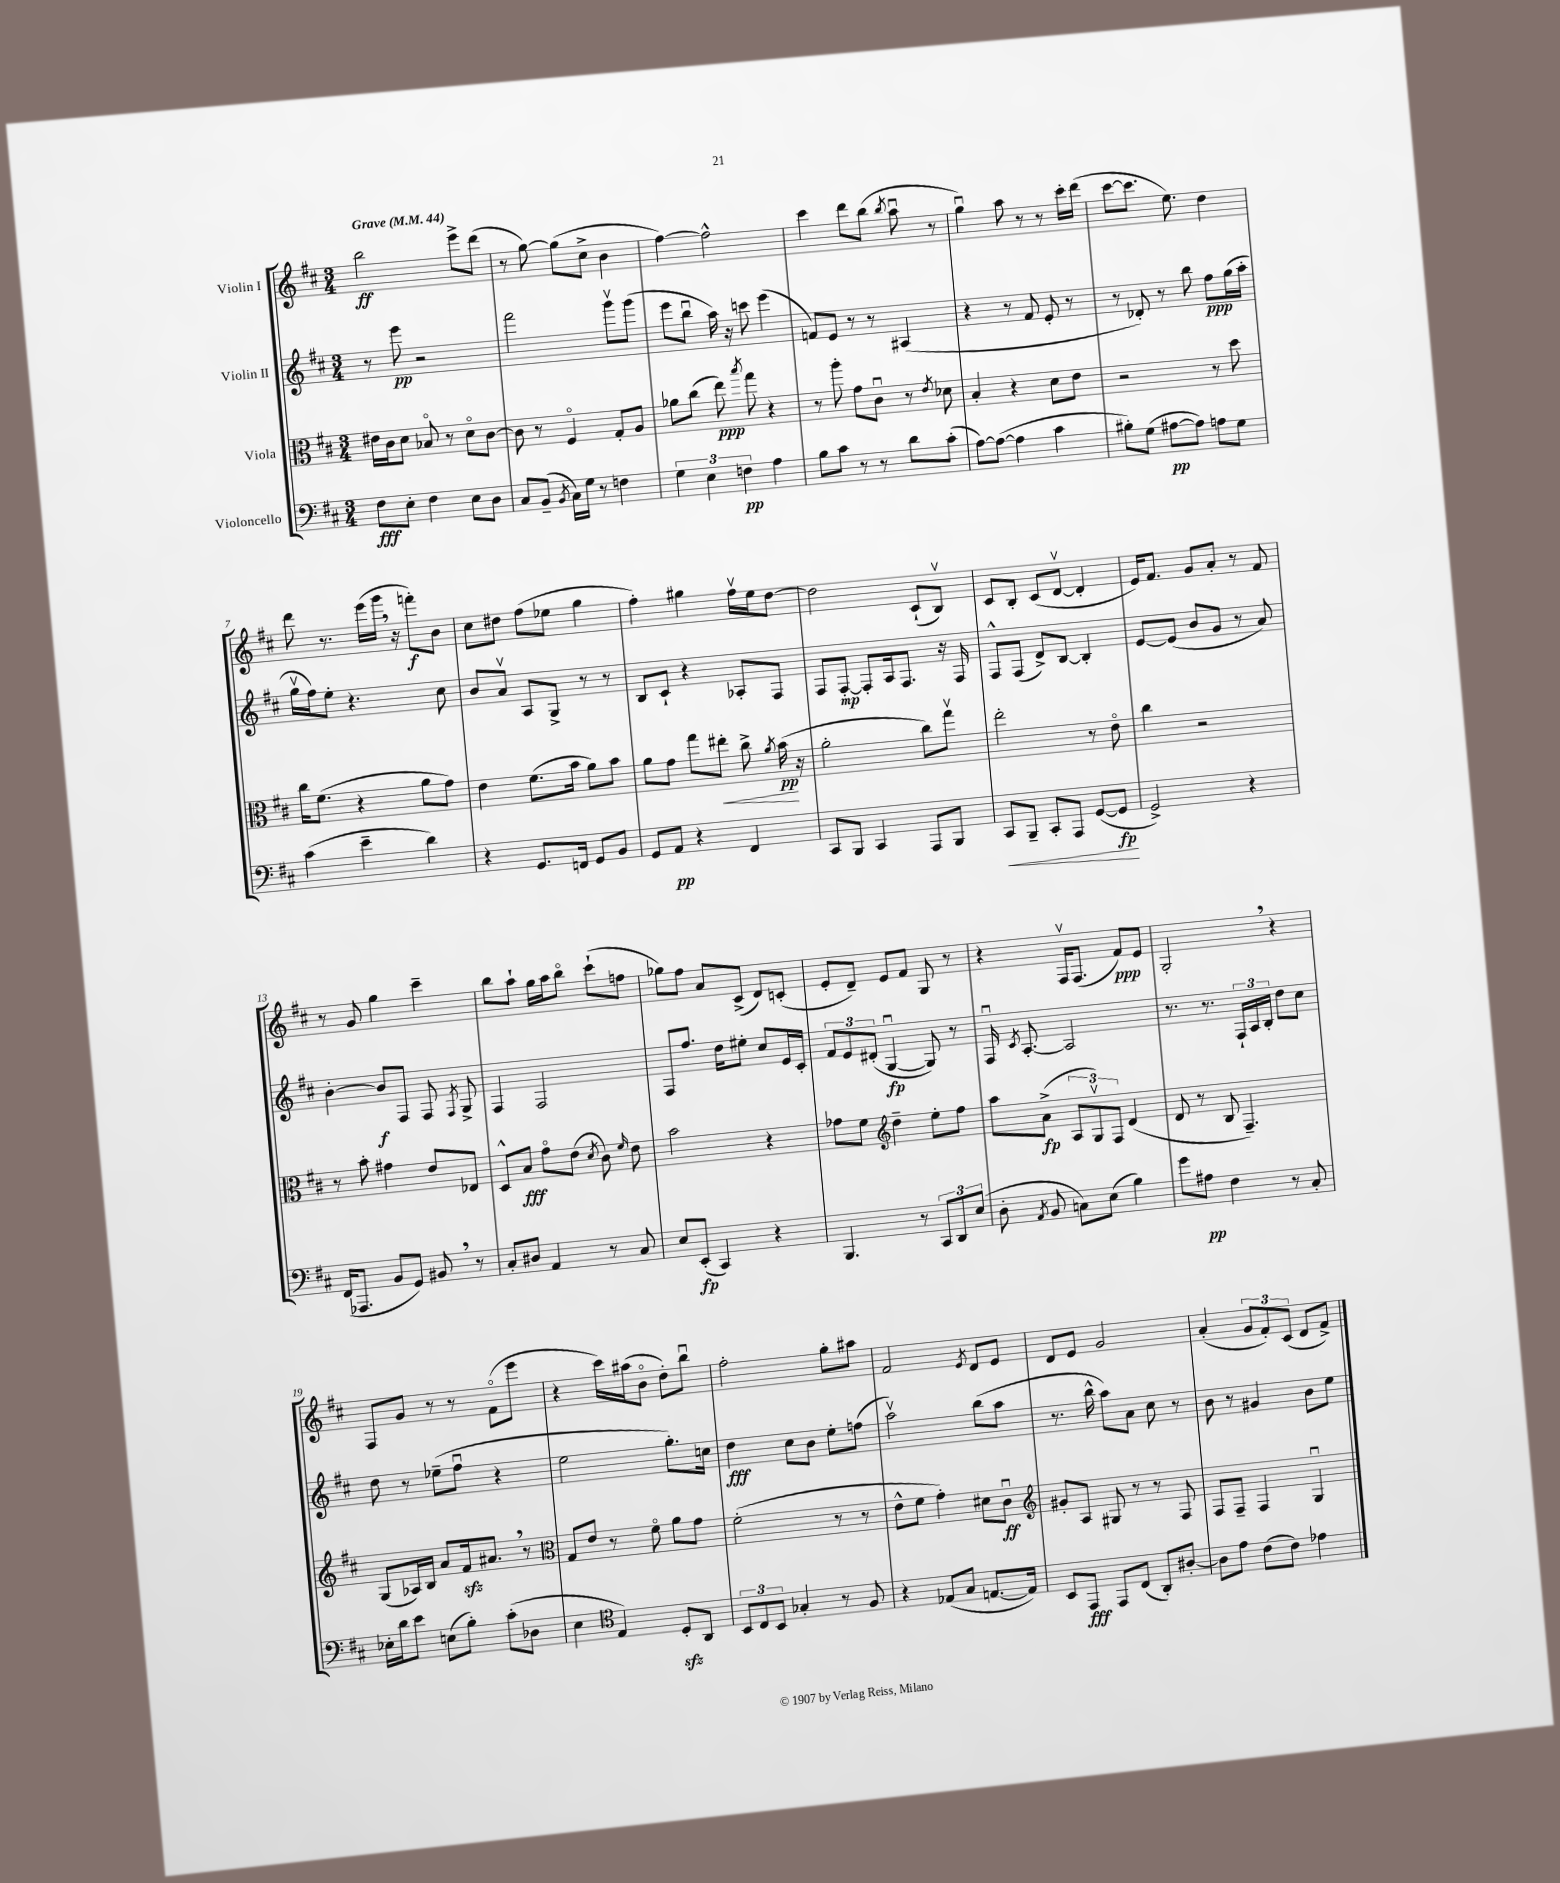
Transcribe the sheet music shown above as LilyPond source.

<<
\new StaffGroup <<
\new Staff = "s0" \with { instrumentName = "Violin I" } {
    \clef treble \key d \major \numericTimeSignature \time 3/4 \tempo "Grave" 4 = 44
    \autoBeamOff b''2\ff e'''8[-> d'''8]( |
    r8 g''8~) g''8[( cis''8]-> b'4 |
    fis''4~) fis''2-^ |
    cis'''4 d'''8[ b''8]( \acciaccatura { b''8 } a''8\downbow r8 |
    g''4\downbow) a''8 r8 r8 cis'''16[-. d'''16]( |
    cis'''8[~ cis'''8.] e''8.) d''4 |
    d'''8 r8. e'''16[( g'''16] \breathe r16 f'''8[-.\f) b'8] |
    cis''8[ dis''8] fis''8[( ees''8] g''4 |
    fis''4-.) gis''4 fis''16[\upbow e''16 d''8]~ |
    d''2 cis'8[-!( b8]\upbow) |
    cis'8[ b8]-. cis'8[( d'8]~\upbow d'4-. |
    e'16[) fis'8.] g'8[ a'8]-. r8 fis'8 |
    r8 g'8 g''4 cis'''4-- |
    b''8[ a''8]-! g''16[ a''16 b''8]\flageolet cis'''8[-!( f''8] |
    ges''8[) fis''8] a'8[ cis'8]->( d'8[) c'8]-.( |
    e'8[-. d'8]--) e'8[ fis'8] g8 r8 |
    r4 fis16[\upbow fis8.]( fis'8[\ppp) e'8] |
    g2-. \breathe r4 |
    fis8[ g'8] r8 r8 fis'8[\flageolet( e'''8] |
    r4 cis'''16[) ais''16( b'8]\flageolet d''8[-.) b''8]\downbow |
    fis''2-. g''8[-. ais''8] |
    fis'2 \acciaccatura { e'8 } d'8[ e'8] |
    d'8[ e'8] g'2 |
    a'4-.( \tuplet 3/2 { g'8[ fis'8-.) cis'8]( } d'8[ fis'8]->) \bar "|." |
}
\new Staff = "s1" \with { instrumentName = "Violin II" } {
    \clef treble \key d \major \numericTimeSignature \time 3/4
    \autoBeamOff r8 e'''8\pp r2 |
    fis'''2 g'''8[\upbow g'''8]( |
    e'''8[ b''8]\downbow a''16) r16 c'''8 e'''4( |
    f'8[) e'8] r8 r8 ais4( |
    r4 r8 fis'8 e'8-. r8 |
    r8 des'8-.) r8 b''8 fis''8[\ppp g''16( a''16]-. |
    g''16[\upbow fis''16) e''8]-. r4. cis''8 |
    b'8[ a'8]\upbow a8[ g8]-> r8 r8 |
    b8[ cis'8]-! r4 aes8[-. fis8] |
    fis8[ fis8]~-.\mp fis8[-. a16 fis8.] r16 fis16 |
    fis8[-^ fis8]( d'8[->) b8]~ b4-. |
    e'8[~ e'8]( b'8[ g'8] r8 a'8) |
    b'4~-. b'8[\f fis8] fis8 \acciaccatura { fis8 } g8-> |
    fis4 fis2 |
    fis8[ fis''8.] d''16[ eis''8]-. cis''8[ e'16 cis'16]-. |
    \tuplet 3/2 { fis'8[ e'8 dis'8]-.( } g4~\downbow\fp g8) r8 |
    fis16\downbow \acciaccatura { cis'8 } a8.~-. a2 |
    r8. r8. \tuplet 3/2 { fis16[-! a16 b16]-. } d''8[ cis''8] |
    d''8 r8 ees''8[--( fis''8]\downbow r4 |
    e''2 g''8.[-.) c''16] |
    d''4\fff cis''8[ b'8] e''8[-. f''8]( |
    a''2\upbow) b''8[( a''8] |
    r8. b''16-^ a''8[) a'8] cis''8 r8 |
    b'8 r8 gis'4 b'8[ e''8] \bar "|." |
}
\new Staff = "s2" \with { instrumentName = "Viola" } {
    \clef alto \key d \major \numericTimeSignature \time 3/4
    \autoBeamOff eis'16[ cis'16 d'8] bes8\flageolet r8 d'8[\flageolet cis'8]~ |
    cis'8 r8 fis4\flageolet g8[-. a8] |
    aes'8[ cis''8]( e''8\ppp) \acciaccatura { b''8 } g''8 r4 |
    r8 a''8-. g'8[ cis'8]\downbow r8 \acciaccatura { e'8 } des'8 |
    b4-. r4 d'8[ e'8] |
    r2 r8 d''8 |
    cis''16[ fis'8.]( r4 a'8[ g'8]) |
    e'4 fis'8.[( b'16] a'8[) b'8] |
    a'8[ g'8] g''8[ eis''8]-.\< cis''8-> \acciaccatura { a'8 } b'16\pp\!( r16 |
    a'2-. cis''8[) g''8]\upbow |
    e''2-. r8 e'8\flageolet |
    cis''4 r2 |
    r8 b'8-. gis'4 e'8[ ees8] |
    d8[-^ b8]\fff g'8[\flageolet e'8]( \acciaccatura { d'8 } cis'8) \grace { fis'16 } e'8 |
    b'2 r4 |
    ges'8[ fis'8] \clef treble d''4-- e''8[-. fis''8] |
    a''8[ a'8]->\fp( \tuplet 3/2 { a8[ g8\upbow) fis8] } d'4( |
    d'8 r8 b8 fis4.--) |
    g8[( aes16) b16] a'8[ fis'16\sfz ais'8.] \breathe r8 |
    \clef alto g8[ e'8] r8 fis'8\flageolet a'8[ g'8] |
    fis'2-.( r8 r8 |
    e'8[-^ fis'8] g'4-.) dis'8[ cis'8]\downbow\ff |
    \clef treble gis'8[-. a8] gis8 r8 r8 fis8 |
    fis8[ fis8]-- fis4 g4\downbow \bar "|." |
}
\new Staff = "s3" \with { instrumentName = "Violoncello" } {
    \clef bass \key d \major \numericTimeSignature \time 3/4
    \autoBeamOff fis8[\fff e8]-. fis4 e8[ d8] |
    cis8[ b,8]--( \acciaccatura { b,8 } cis16[) g16] r8 f4 |
    \tuplet 3/2 { g4 e4 f4\pp } a4 |
    b8[ cis'8] r8 r8 d'8[ cis'8]-.( |
    a8[~) a8]~( a4 cis'4 |
    bis8[-.) g8]( ais8[~\pp ais8]) a8[ g8] |
    cis'4( e'4-- d'4) |
    r4 g,8.[ f,16] g,8[ b,8] |
    g,8[ a,8]\pp r4 fis,4 |
    cis,8[ b,,8] cis,4 a,,8[ b,,8] |
    cis,8[\< b,,8]-- cis,8[-. a,,8] g,8[~( g,8]\fp\! |
    g,2->) r4 |
    fis,16[( aes,,8.] b,8[ g,8]) bis,8 \breathe r8 |
    cis8[-. dis8] a,4 r8 cis8 |
    e8[ e,8]-.\fp( cis,4) r4 |
    b,,4. r8 \tuplet 3/2 { cis,8[ d,8 e8]( } |
    d8-. \acciaccatura { a,8 } b,8 c8[) e8]( b4) |
    g'8[ ais8]\pp fis4 r8 cis8-. |
    ees16[-. d'16 e'8] e8[( b8]-.) cis'8[-.( des8] |
    e4 \clef tenor e4) d8[-.\sfz a,8] |
    \tuplet 3/2 { b,8[ cis8 b,8] } ges4-. r8 fis8 |
    r4 ees8[( g8] e8.[~ e16]) |
    b,8[ e,8]\fff e,8[ cis8]( a,8[-.) ais8]~-. |
    ais8[ e'8] cis'8[( cis'8]) ees'4 \bar "|." |
}
>>
>>
